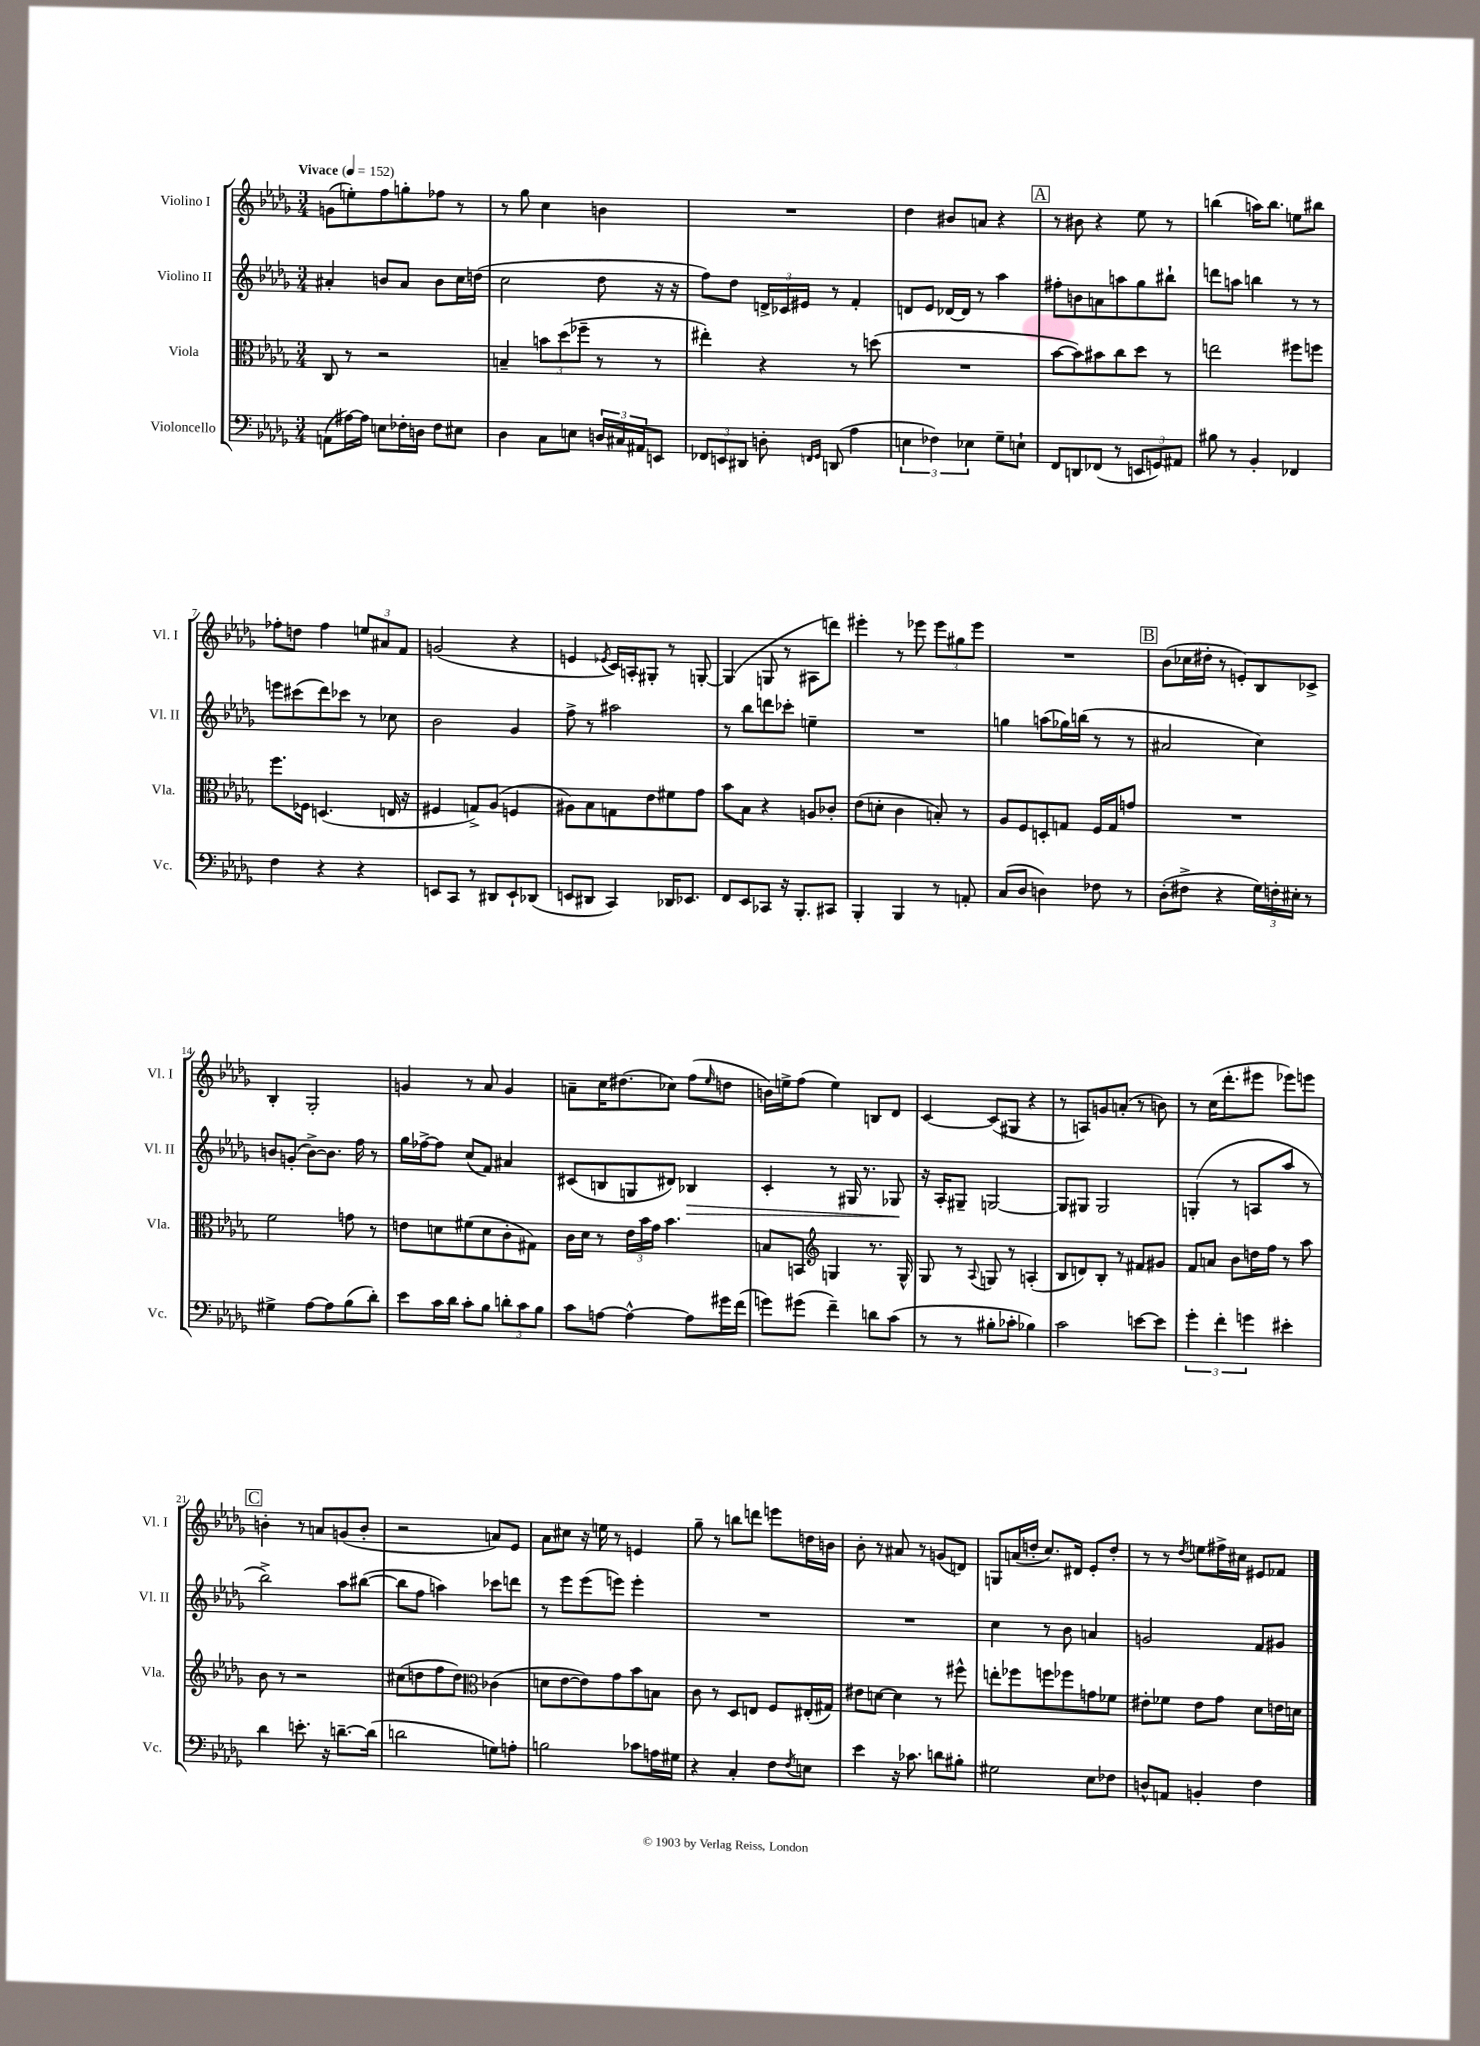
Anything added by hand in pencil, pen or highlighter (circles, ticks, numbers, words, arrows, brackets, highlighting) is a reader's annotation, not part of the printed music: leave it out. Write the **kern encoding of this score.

**kern	**kern	**kern	**kern
*staff4	*staff3	*staff2	*staff1
*clefF4	*clefC3	*clefG2	*clefG2
*k[b-e-a-d-g-]	*k[b-e-a-d-g-]	*k[b-e-a-d-g-]	*k[b-e-a-d-g-]
*M3/4	*M3/4	*M3/4	*M3/4
*MM152	*MM152	*MM152	*MM152
(8AA\L	8C/	4a#'/	(8g\L
[16A#\L)	8r	.	8ee'\)
16A#\]JJ	.	.	.
8E\L	2r	8b/L	8ff\
16F-'\L	.	8a#/J	8gg'\
16D\JJ	.	.	.
8F-\L	.	8b\L	8ff-\J
8E#\J	.	16cc\L	8r
.	.	(16dd\JJ	.
=	=	=	=
4D-\	4B~/	2cc\	8r
.	.	.	8gg-\
8C\L	12b\L	.	4cc\
.	(12dd-\	.	.
8E\J	.	.	.
.	12ff-~\J	.	.
24D/LL	8r	8dd-\	4b\
24C#/	.	.	.
24AA#/J	.	.	.
8EE/J	8r	16r	.
.	.	16r	.
=	=	=	=
12FF-/L	4ee#'\)	8ff\L)	2.r
12EE/	.	.	.
.	.	8dd-\J	.
12DD#/J	.	.	.
8D'\	4r	24d^/LL	.
.	.	24c-/	.
.	.	24e#/JJ	.
16qqFF/LL	.	.	.
16qqGG-/JJ	.	.	.
(8DD/	.	8r	.
4A-\	8r	4f'/	.
.	(8dd\	.	.
=	=	=	=
6E\	2.r	8d/L	4dd-\
.	.	8e-/J	.
6F-\)	.	.	.
.	.	[16d-/LL	8b#/L
.	.	16d-/]JJ	.
6E-\	.	.	.
.	.	8r	8a/J
8G-~\L	.	4aa-\	4r
8E`\J	.	.	.
=	=	=	=
8FF/L	[8b-\L	8ff#'\L	8r
8DD/	8b-\])	8b\	8b#\
(8FF-/J	8b#\	8a\	4r
8r	8cc\	8aa\	.
12EE/L	8dd-\J	8gg-\	8ee-\
12GG/)	.	.	.
.	8r	8bb#`\J	8r
12AA#/J	.	.	.
=	=	=	=
8B#\	2ee\	8ddd\L	(4bb\
8r	.	8aa\J	.
4BB-'/	.	4bb\	16aa\LK)
.	.	.	8.bb\J
4FF-/	8ff#\L	8r	8ee\L
.	8ff\J	8r	8bb#\J
=	=	=	=
4F\	8.ff\L	8eee\L	8ff-'\L
.	.	(8ccc#\	8dd\J
.	16F-\Jk	.	.
4r	(4.D/	8ddd-\)	4ff-\
.	.	8ccc-\J	.
4r	.	8r	12ee/L
.	.	.	12a#/
.	16E/	8cc-\	.
.	.	.	12f/J
.	16r	.	.
=	=	=	=
8EE/L	4F#/	2b-\	(2g/
8CC/J	.	.	.
8r	8G^/L)	.	.
8DD#/L	(8A-/J	.	.
8EE`/	4F/	4g-/	4r
(8DD-/J	.	.	.
=	=	=	=
8EE/L	8A#\L)	8ff^\	4e/
8DD#/J	8B-\	8r	.
.	.	.	8qe-/
4CC/)	8G\	2aa#\	16c/LL)
.	.	.	16A'/J
.	8e-\	.	8G#'/J
16DD-/LK	8f#\	.	8r
8.EE-/J	.	.	.
.	8g-\J	.	[8G'/
=	=	=	=
8FF/L	8b-\L	8r	(4G/]
8EE-/	8B-\J	8bb-\L	.
8CC-/J	4r	8ddd\	8G/
16r	.	8ccc-'\J	8r
8.BBB-'/L	.	.	.
.	8A/L	4ee~\	8A#\L
8CC#/J	8c-'/J	.	8ddd\J)
=	=	=	=
4BBB-'/	(8e-\L	2.r	4eee#'\
.	8d'\J	.	.
4BBB-/	4c\	.	8r
.	.	.	8eee-\
8r	8B'/)	.	12eee-\L
.	.	.	12gg#\
8AA'/	8r	.	.
.	.	.	12eee-\J
=	=	=	=
(8C/L	8A-/L	4gg\	2.r
8D-/J	8F/	.	.
4D\)	8D'/	(8aa\L	.
.	8G/J	16gg-\L)	.
.	.	(16bb\JJ	.
8F-\	16F/LL	8r	.
.	16G/J	.	.
8r	8g/J	8r	.
=	=	=	=
(8D-'\L	2.r	2a#/	(8b-\L
8F#^\J	.	.	16cc-\L
.	.	.	16dd#'\JJ
4r	.	.	8r
.	.	.	8e'/L)
24G-\LL)	.	4cc\)	8B-/
24F'\	.	.	.
24E#'\JJ	.	.	.
8r	.	.	8c-^/J
=	=	=	=
4G#^\	2f\	8b/L	4B-'/
.	.	(8g'/J	.
[8A-\L	.	[8b^\L)	2G-'/
8A-\]	.	8.b\]J	.
(8B-\	8g\	.	.
.	.	16ff\	.
8d-'\J)	8r	8r	.
=	=	=	=
8e-\L	8e\L	16gg-\LL	4g/
.	.	[16ff-^\J	.
16c\L	8d\	8ff-\]J	.
16d-\JJ	.	.	.
8c'\L	(8f#\	(8cc/L	8r
8B-\J	8d\	8f/J)	8a-/
12d'\L	8c'\	4a#/	4g/
12c\	.	.	.
.	8G#\J)	.	.
12B-\J	.	.	.
=	=	=	=
8c\L	16c\LL	(8c#/L	8a~\L
.	16d-\JJ	.	.
[8A\J	8r	8B/	16cc\K
.	.	.	(8.dd#\
4A^^\_	24e-\LL	8G/	.
.	24b-\	.	.
.	24g-\JJ	.	.
.	4.b-\	8d#/J)	8cc-\J)
8A\]L	.	4B-/	(8ff\L
.	.	.	16qqee-/
16g#\L	.	.	8dd\J
(16f\JJ	.	.	.
=	=	=	=
8g\L)	8B/L	4c'/	16b\LL)
.	.	.	16ee^\J
(8g#\J	8BB/J	.	(8ff\J
*	*clefG2	*	*
4f~\)	4G/	8r	4ee\)
.	.	16G#/	.
.	.	8.r	.
8d\L	8.r	.	8B/L
(8c\J	.	8G-/	8d-/J
.	16G^^/	.	.
=	=	=	=
8r	8G-/	16r	[4c/
.	.	16A-'/LK	.
8r	8r	8G#~/J	.
.	8qqA-/	.	.
8B#'\L	8G/	[2G/	(8c/]L
8c-'\J	8r	.	8G#/J
4B-\)	(4A'/	.	4r
=	=	=	=
2c\	8B-/L	8G/]L	8r
.	8d/)	8G#/J	8A/L)
.	8B-'/J	2G#/	8g/
.	8r	.	(8a'/J
[8e\L	8f#/L	.	8r
8e\]J	8g#/J	.	8b\)
=	=	=	=
6g-'\	8f/L	(4G'/	8r
.	8a/J	.	(16cc\LK
6f'\	.	.	.
.	.	.	8.ddd-'\
.	8b-\L	8r	.
6g\	.	.	.
.	16dd\L	8A/L	8eee#\J
.	16ff\JJ	.	.
4e#'\	8r	8aa-/J	8eee-\L)
.	8aa-\	8r	8eee\J
=	=	=	=
4d-\	8b-\	2bb-^\)	4b'\
.	8r	.	.
8.e'\	2r	.	8r
.	.	.	8a/L
16r	.	.	.
[8.d~\L	.	8aa-\L	(8g/
.	.	([8bb#\J	8b'/J
(16d\]Jk	.	.	.
=	=	=	=
2d\	(8cc#\L	8bb#\]L	2r
.	8dd\	8ff\J	.
.	8ff\	4aa\)	.
.	8dd\J)	.	.
*	*clefC3	*	*
8G\L)	(4c-\	8ccc-\L	8a/L)
8A'\J	.	8ddd\J	8e-/J
=	=	=	=
2B\	8d\L	8r	8a-\L
.	[8e-\	8eee-\L	8cc#\J
.	8e-\])	(8eee-\	16r
.	.	.	16ee\
.	8g-\	8eee\J)	8r
8c-\L	8b-\	4eee'\	4e/
16A\L	8B\J	.	.
16G#\JJ	.	.	.
=	=	=	=
4r	8c\	2.r	8gg-~\
.	8r	.	8r
4C'/	8D-/L	.	8bb\L
.	8E/J	.	8ddd\J
8F\L	8F/L	.	8eee\L
8qF/	.	.	.
8E\J	(16E#'/L	.	16dd\L
.	16G#/JJ)	.	16b\JJ
=	=	=	=
4e-\	8e#\L	2.r	8b-'\
.	[8d\J	.	8r
16r	4d\]	.	8a#/
8.c-\	.	.	.
.	.	.	8r
8d\L	8r	.	(8g/L
8B#'\J	8ff#^^\	.	8d/J)
=	=	=	=
2G#\	8ee'\L	4cc\	8G/L
.	8ff-\	.	(16a/L
.	.	.	16dd'/JJ
.	8ff\	8r	8.cc/L)
.	8ff-\	8b-\	.
.	.	.	16d#/Jk
8E-\L	8g\	4a/	8e-'/L
8F-\J	8f-\J	.	8dd'/J
=	=	=	=
8D^^/L	8e#'\L	2g/	8r
8AA/J	8f-\J	.	8r
.	.	.	8qdd-/
4BB'/	8e#\L	.	8ee\L
.	8g-\J	.	16ff#^\L
.	.	.	16cc#\JJ
4F\	8d-\L	8f/L	8e#/L
.	16e\L	8g#/J	8f-/J
.	16d\JJ	.	.
==	==	==	==
*-	*-	*-	*-
